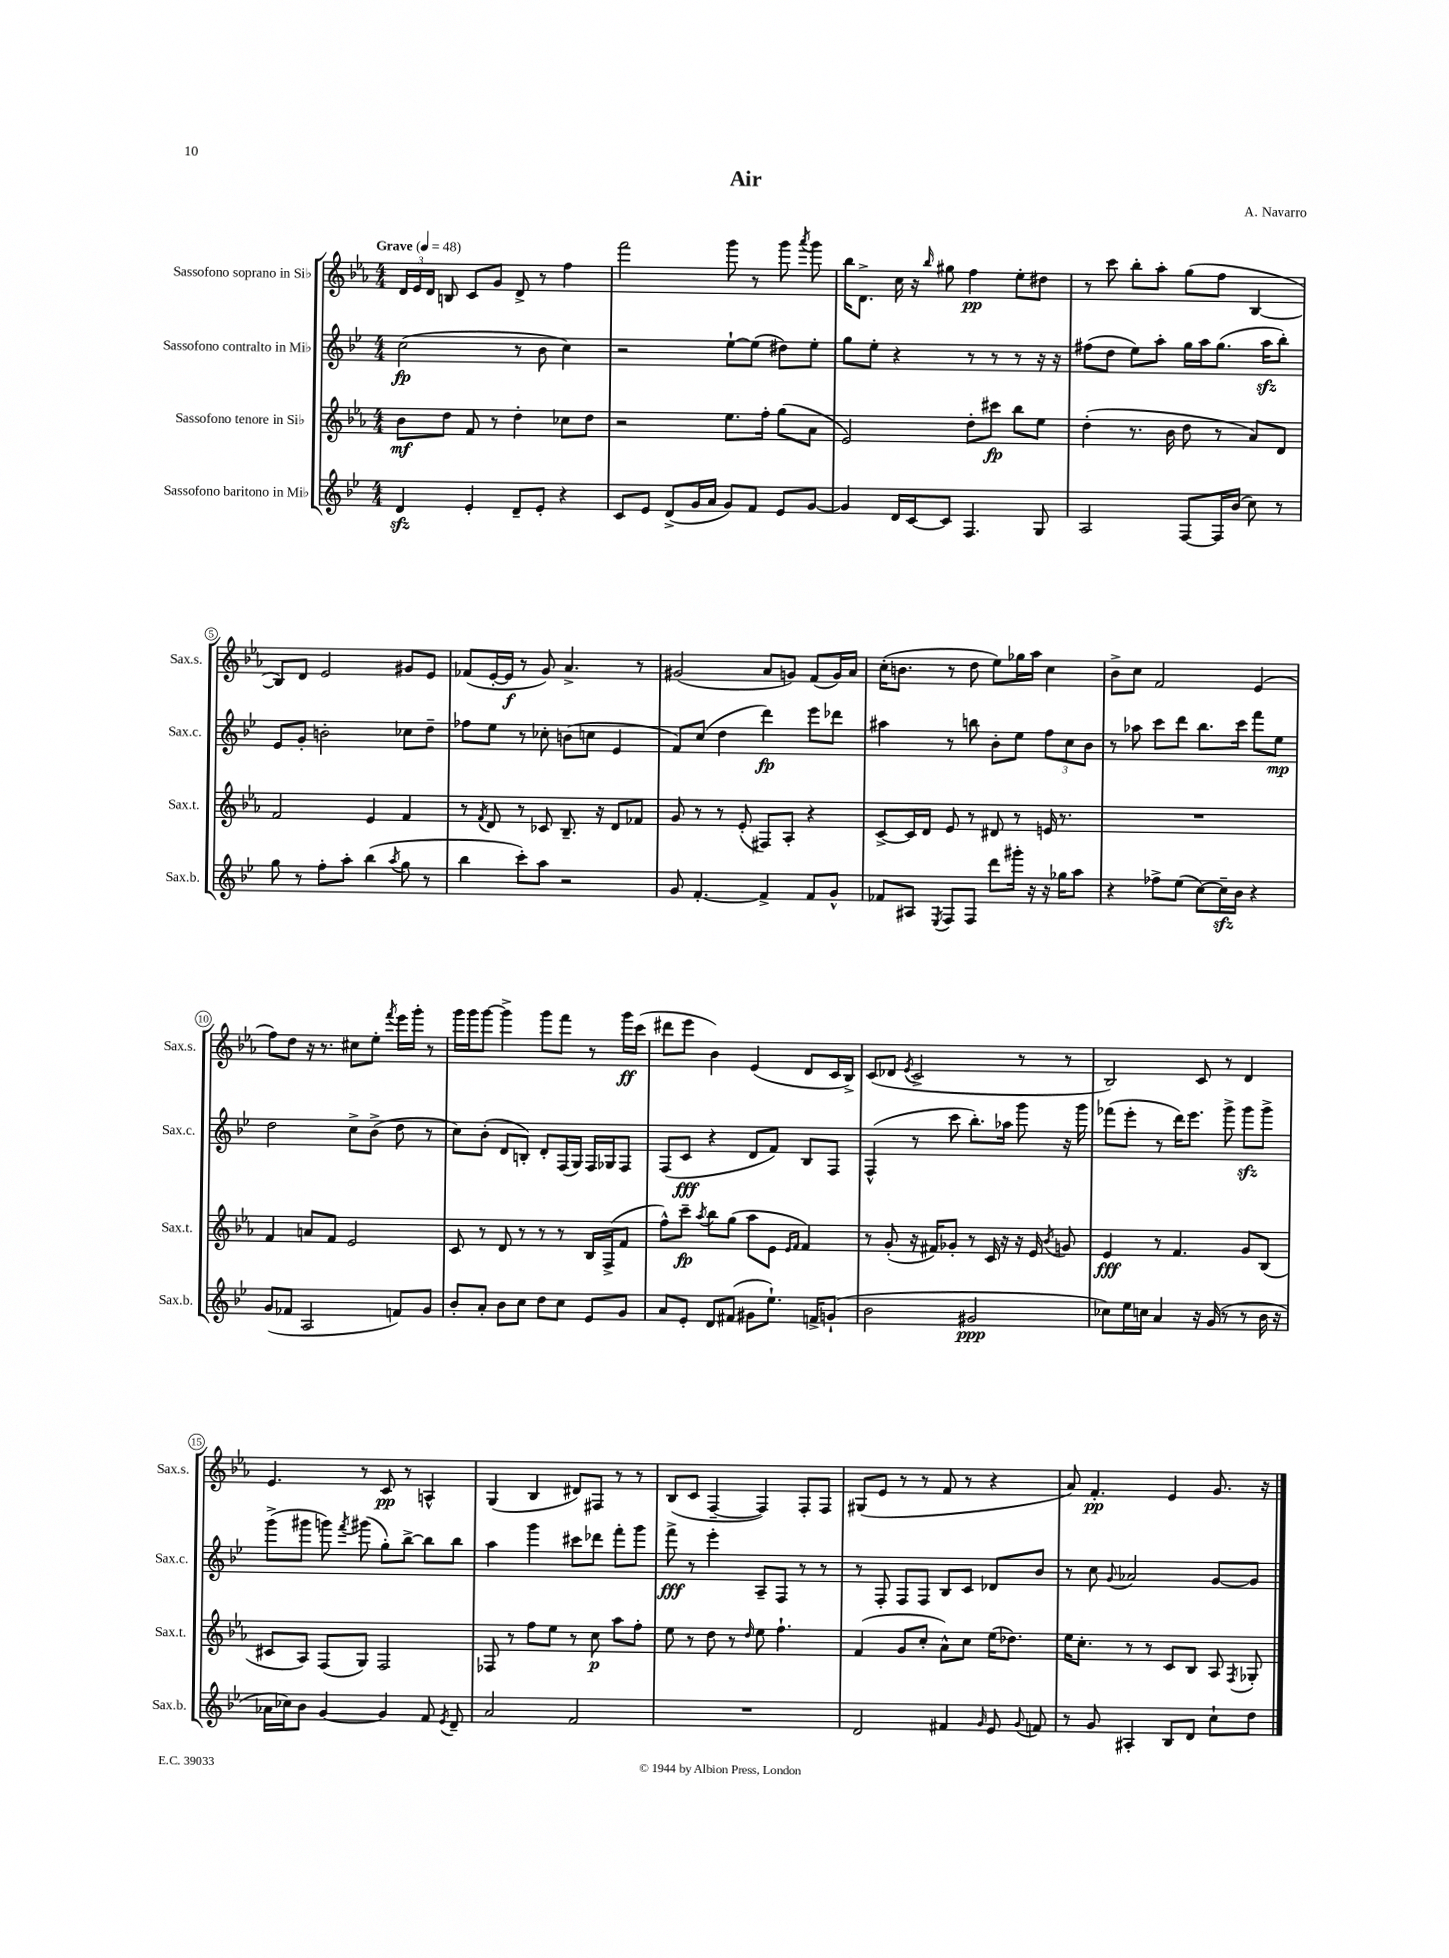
\header { title = "Air" composer = "A. Navarro" }
<<
\new StaffGroup <<
\new Staff = "s0" \with { instrumentName = "Sassofono soprano in Sib" shortInstrumentName = "Sax.s." } {
    \clef treble \key ees \major \numericTimeSignature \time 4/4 \tempo "Grave" 4 = 48
    \autoBeamOff \tuplet 3/2 { d'16[ ees'16 d'16] } b8 c'8[ g'8] d'8-> r8 f''4 |
    f'''2 g'''8 r8 g'''8 \acciaccatura { aes'''8 } g'''8 |
    bes''16[ d'8.]-> c''16 r16 \grace { bes''16 } gis''8 f''4\pp ees''8[-. dis''8] |
    r8 c'''8 bes''8[-. aes''8]-. g''8[( f''8] bes4~ |
    bes8[) d'8] ees'2 gis'8[ ees'8] |
    fes'8[( ees'16~-. ees'16]\f r8 g'8) aes'4.-> r8 |
    gis'2( aes'8[ g'8]) f'8[( g'16) aes'16] |
    c''16[-.( b'8.] r8 d''8 ees''8[) ges''16 aes''16] c''4 |
    bes'8[-> c''8] f'2 ees'4( |
    f''8[) d''8] r16 r8. cis''8[ ees''8]-. \acciaccatura { f'''8 } ees'''16[ g'''16]-. r8 |
    g'''16[ g'''16 g'''8]~ g'''4-> g'''8[ f'''8] r8 g'''16[\ff c'''16]( |
    dis'''8[ ees'''8] bes'4) ees'4( d'8[ c'16 bes16]->) |
    c'8[( des'8] \acciaccatura { ees'8 } c'2-> r8 r8 |
    bes2) c'8 r8 d'4 |
    ees'4. r8 c'8\pp r8 a4-^ |
    g4( bes4 dis'8[) fis8] r8 r8 |
    bes8[( c'8] f4~-- f4) f8[-. f8] |
    gis8[( ees'8] r8 r8 f'8 r8 r4 |
    aes'8) f'4.-.\pp ees'4 g'8. r16 \bar "|." |
}
\new Staff = "s1" \with { instrumentName = "Sassofono contralto in Mib" shortInstrumentName = "Sax.c." } {
    \clef treble \key bes \major \numericTimeSignature \time 4/4
    \autoBeamOff c''2\fp( r8 bes'8 c''4) |
    r2 ees''8[~-! ees''8]( dis''8[) ees''8]-. |
    g''8[ ees''8]-. r4 r8 r8 r8 r16 r16 |
    fis''8[( d''8] ees''8[) a''8]-. g''16[ a''16 g''8.]( a''16[\sfz bes''8]-.) |
    ees'8[ g'8]-. b'2-. ces''8[ d''8]-- |
    fes''8[ ees''8] r8 ces''8-. b'8[( c''8] ees'4 |
    f'8[) c''8]( d''4 d'''4\fp) ees'''8[ des'''8] |
    ais''4 r8 b''8 bes'8[-. ees''8] \tuplet 3/2 { f''8[ c''8 bes'8] } |
    r8 aes''8 c'''8[ d'''8] bes''8.[ c'''16] f'''8[ ees''8]\mp |
    d''2 c''8[-> bes'8]->( d''8 r8 |
    c''8[) bes'8]-.( d'8[ b8]-.) d'8[-. f16( g16]) f16[ ges16 f8] |
    f8[( c'8]\fff r4 d'8[ f'8]) bes8[ f8] |
    f4-^( r8 c'''8 bes''8.[-.) aes''16] g'''8 r16 g'''16 |
    fes'''8[( ees'''8]-. r8 d'''16[) ees'''8.] g'''8-> g'''8[\sfz g'''8]-> |
    g'''8[->( gis'''8] g'''8) \acciaccatura { f'''8 } gis'''8( g''8[-.) bes''8]~-> bes''8[ bes''8] |
    a''4 g'''4 cis'''8[ des'''8] f'''8[-. g'''8] |
    f'''8->\fff r8 ees'''4-. a8[-- f8] r8 r8 |
    r8 f8-. f8[ f8] bes8[ c'8] des'8[ bes'8] |
    r8 c''8 \appoggiatura { g'8 } aes'2 g'8[~ g'8] \bar "|." |
}
\new Staff = "s2" \with { instrumentName = "Sassofono tenore in Sib" shortInstrumentName = "Sax.t." } {
    \clef treble \key ees \major \numericTimeSignature \time 4/4
    \autoBeamOff bes'8[\mf d''8] f'8 r8 d''4-. ces''8[ d''8] |
    r2 ees''8.[ f''16]-. g''8[( aes'8] |
    ees'2) d''8[-. cis'''8]\fp bes''8[ ees''8] |
    d''4-.( r8. bes'16 d''8 r8 aes'8[) d'8] |
    f'2 ees'4 f'4 |
    r8 \acciaccatura { f'8 } d'8 r8 ces'8 bes8.-- r16 d'8[ fes'8] |
    g'8 r8 r8 ees'8-.( fis8[) aes8]-. r4 |
    c'8[~-> c'16 d'16] ees'8 r8 dis'8 r8 e'16 r8. |
    R1 |
    f'4 a'8[ f'8] ees'2 |
    c'8 r8 d'8 r8 r8 r8 bes16[ f16->( f'8] |
    f''8[-^) c'''8]--\fp \acciaccatura { aes''8 } bes''8[ g''8]( aes''8[ ees'8] \grace { ees'16[ f'16] } f'4) |
    r8 g'8-.( r16 fis'16[) ges'8]-. r8 c'16 r16 r16 ees'16 \acciaccatura { bes'8 } g'8 |
    ees'4\fff r8 f'4. g'8[ bes8]( |
    cis'8[ aes8]) f8[( g8]) f2 |
    fes8 r8 f''8[ ees''8] r8 c''8\p aes''8[ f''8]-. |
    ees''8 r8 d''8 r8 \grace { d''16 } ees''8 f''4.-! |
    f'4( g'8[ c''8]-. aes'8[-^) c''8] ees''16[( des''8.]) |
    ees''16[ c''8.]-. r8 r8 c'8[ bes8] aes8 \acciaccatura { f8 } ges8-. \bar "|." |
}
\new Staff = "s3" \with { instrumentName = "Sassofono baritono in Mib" shortInstrumentName = "Sax.b." } {
    \clef treble \key bes \major \numericTimeSignature \time 4/4
    \autoBeamOff d'4\sfz ees'4-. d'8[-- ees'8]-. r4 |
    c'8[ ees'8] d'8[->( g'16 a'16] g'8[) f'8] ees'8[ g'8]~ |
    g'4 d'16[ c'16~ c'8] f4. g8 |
    a2 f8[~ f16 bes'16]( c''8) r8 |
    g''8 r8 f''8[-. a''8]-. bes''4( \acciaccatura { a''8 } g''8 r8 |
    bes''4 c'''8[-.) a''8] r2 |
    g'8 f'4.~-. f'4-> f'8[ g'8]-^ |
    fes'8[ ais8] \acciaccatura { ees8 } f8[ f8] d'''8[ gis'''16]-. r16 r16 ges''16[ a''8] |
    r4 fes''8[-> ees''8]( c''8[~) c''16--\sfz bes'16] r4 |
    g'8[( fes'8] a2 f'8[) g'8] |
    bes'8[-. a'8]-. bes'8[ c''8] d''8[ c''8] ees'8[ g'8] |
    a'8[ ees'8]-. d'8[ fis'8]( gis'8[ ees''8.]-!) f'16[-> g'8]-!( |
    bes'2 gis'2\ppp |
    ces''8[) ees''16 c''16] a'4 r16 g'16( r8 r8 bes'16 r16 |
    aes'16[ ces''16) bes'8] g'4~ g'4 f'8 \acciaccatura { ees'8 } d'8-- |
    a'2 f'2 |
    R1 |
    d'2 fis'4 \grace { g'16 } ees'8 \appoggiatura { g'8 } f'8 |
    r8 g'8 ais4-. bes8[ d'8] c''8[-! d''8] \bar "|." |
}
>>
>>
\layout { \context { \Score \override BarNumber.stencil = #(make-stencil-circler 0.1 0.3 ly:text-interface::print) } }
